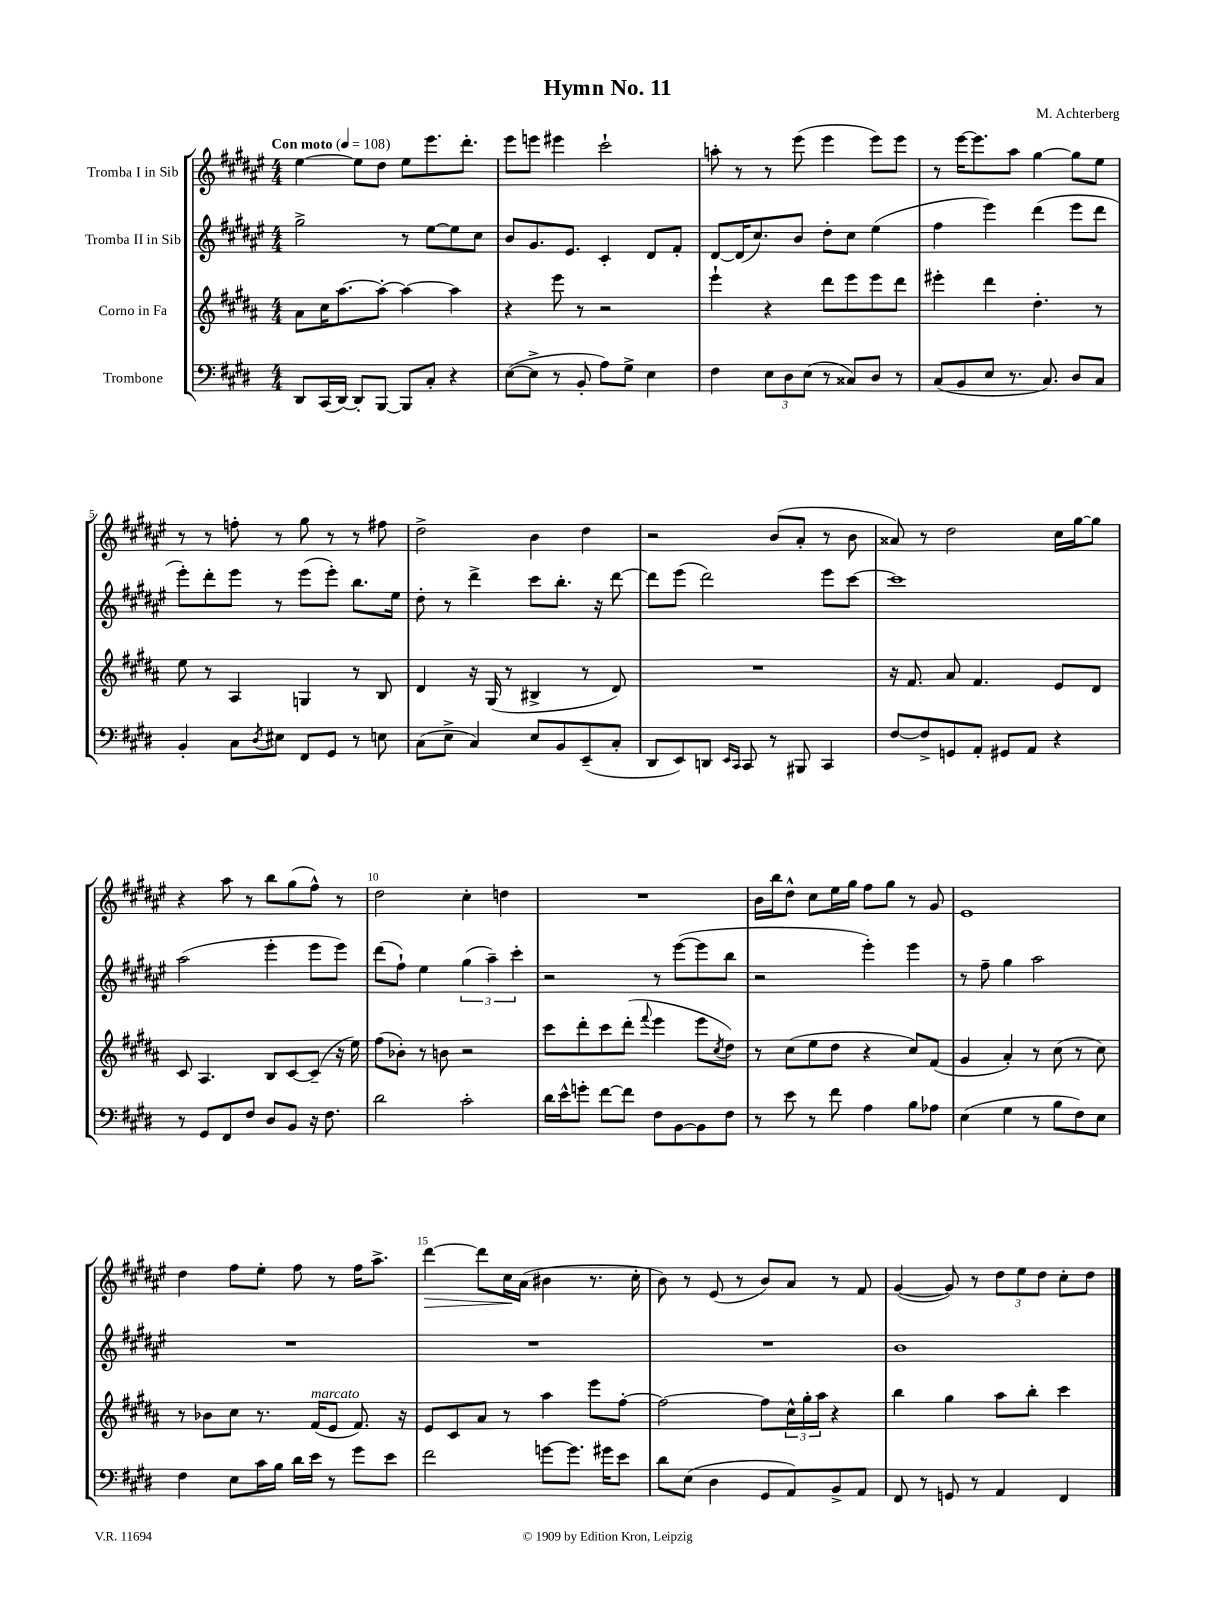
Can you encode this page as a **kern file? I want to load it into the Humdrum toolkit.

**kern	**kern	**kern	**kern
*staff4	*staff3	*staff2	*staff1
*clefF4	*clefG2	*clefG2	*clefG2
*k[f#c#g#d#]	*k[f#c#g#d#a#]	*k[f#c#g#d#a#e#]	*k[f#c#g#d#a#e#]
*M4/4	*M4/4	*M4/4	*M4/4
*MM108	*MM108	*MM108	*MM108
8DD#/L	8a#\L	2gg#^\	[4ee#\
(16CC#/L	16cc#\K	.	.
[16DD#/JJ)	[8.aa#\	.	.
8DD#'/]L	.	.	8ee#\]L
[8BBB/J	8aa#'\_J	.	8dd#\J
8BBB/]L	4aa#\_	8r	8ee#\L
8C#'/J	.	[8ee#\L	8.eee#\
4r	4aa#\]	8ee#\]	.
.	.	.	8.ddd#'\J
.	.	8cc#\J	.
=	=	=	=
([8E\L	4r	8b/L	8eee#\L
8E^\]J	.	8.g#/	8eee\J
8r	8eee\	.	4eee#\
.	.	8.e#/J	.
8BB'/	8r	.	.
8A\L)	2r	4c#'/	2ccc#`\
8G#^\J	.	.	.
4E\	.	8d#/L	.
.	.	8f#'/J	.
=	=	=	=
4F#\	4eee`\	[8d#/L	8aa'\
.	.	(16d#/]K	8r
.	.	8.cc#/)	.
12E\L	4r	.	8r
12D#\	.	.	.
.	.	8b/J	(8eee#\
(12E\J	.	.	.
8r	8ddd#\L	8dd#'\L	4eee#\
8C##/L)	8eee\	8cc#\J	.
8D#/J	8eee\	(4ee#\	8eee#\L)
8r	8ddd#\J	.	8eee#\J
=	=	=	=
(8C#/L	4eee#'\	4ff#\	8r
8BB/	.	.	[16eee#\LK
.	.	.	8.eee#\]
8E/J	4ddd#\	4eee#\)	.
8.r	.	.	8aa#\J
.	4.dd#'\	(4ddd#\	[4gg#\
8.C#/)	.	.	.
8D#/L	.	8eee#\L	8gg#\]L
8C#/J	8r	8ddd#\J	8ee#\J
=	=	=	=
4BB'/	8ee\	8eee#'\L)	8r
.	8r	8ddd#'\	8r
8C#\L	4A#/	8eee#\J	8ff'\
8qD#/	.	.	.
8E#\J	.	8r	8r
8FF#/L	4G/	(8eee#\L	8gg#\
8GG#/J	.	8eee#'\J)	8r
8r	8r	8.bb\L	8r
8E\	8B/	.	8ff#\
.	.	16ee#\Jk	.
=	=	=	=
(8C#\L	4d#/	8dd#'\	2dd#^\
8E^\J	.	8r	.
4C#/)	16r	4ddd#^\	.
.	(16G#/	.	.
.	8r	.	.
8E/L	4B#^/	8ccc#\L	4b\
8BB/	.	8.bb'\J	.
(8EE~/	8r	.	4dd#\
.	.	16r	.
8C#'/J	8d#/)	[8ddd#\	.
=	=	=	=
8DD#/L	1r	8ddd#\]L	2r
8EE/)	.	(8eee#\J	.
8DD/J	.	2ddd#\)	.
16qqEE/LL	.	.	.
16qqCC#/JJ	.	.	.
8CC#/	.	.	.
8r	.	.	(8b/L
8BBB#/	.	.	8a#'/J
4CC#/	.	8eee#\L	8r
.	.	[8ccc#\J	8b\
=	=	=	=
[8F#/L	16r	1ccc#]	8a##/)
.	8.f#/	.	.
8F#^/]	.	.	8r
8GG/	8a#/	.	2dd#\
8AA'/J	4.f#/	.	.
8GG#/L	.	.	.
8AA/J	.	.	.
4r	8e/L	.	16cc#\LL
.	.	.	[16gg#\J
.	8d#/J	.	8gg#\]J
=	=	=	=
8r	8c#/	(2aa#\	4r
8GG#/L	4.A#/	.	.
8FF#/	.	.	8aa#\
8F#/J	.	.	8r
8D#/L	8B/L	4eee#'\	8bb\L
8BB/J	[8c#/	.	(8gg#\
16r	(8c#~/]J	8eee#\L	8ff#^^\J)
8.F#\	.	.	.
.	16r	8eee#\J)	8r
.	16ee\)	.	.
=	=	=	=
2d#\	(8ff#\L	(8ddd#\L	2dd#\
.	8b-'\J)	8ff#`\J)	.
.	8r	4ee#\	.
.	8b\	.	.
2c#'\	2r	(6gg#\	4cc#'\
.	.	6aa#~\)	.
.	.	.	4dd\
.	.	6ccc#'\	.
=	=	=	=
16d#\LL	8ccc#\L	2r	1r
16e^^\J	.	.	.
8g'\J	8ddd#'\	.	.
[8f#\L	8ccc#\	.	.
8f#\]J	(8ddd#'\J	.	.
.	8qqfff#/	.	.
8F#\L	4eee\	8r	.
[8BB\	.	([8eee#\L	.
8BB\]	8eee\L	8eee#\]	.
.	8qcc#/	.	.
8F#\J	8dd#\J)	8bb\J	.
=	=	=	=
8r	8r	2r	16b\LL
.	.	.	16bb\J
8e\	(8cc#\L	.	8dd#^^\J
8r	8ee\	.	8cc#\L
8f#\	8dd#\J	.	16ee#\L
.	.	.	16gg#\JJ
4A\	4r	4eee#'\)	8ff#\L
.	.	.	8gg#\J
8B\L	8cc#/L)	4eee#\	8r
8A-\J	(8f#/J	.	8g#/
=	=	=	=
(4E\	4g#/	8r	1e#
.	.	8ff#~\	.
4G#\	4a#'/)	4gg#\	.
8r	8r	2aa#\	.
8B\L	(8cc#\	.	.
8F#\)	8r	.	.
8E\J	8cc#\)	.	.
=	=	=	=
4F#\	8r	1r	4dd#\
.	8b-\L	.	.
8E\L	8cc#\J	.	8ff#\L
16c#\L	8.r	.	8ee#'\J
16B\JJ	.	.	.
16d#\LL	.	.	8ff#\
16e\JJ	(16f#/LK	.	.
8r	8e/J	.	8r
8g#\L	8.f#/)	.	16ff#\LK
.	.	.	8.aa#^\J
8e\J	.	.	.
.	16r	.	.
=	=	=	=
2f#\	8e/L	1r	[4ddd#\
.	8c#/	.	.
.	8a#/J	.	8ddd#\]L
.	8r	.	16cc#\L
.	.	.	(16a#\JJ
[8g\L	4aa#\	.	4b#\
8.g\]J	.	.	.
.	8eee\L	.	8.r
16g#\LK	.	.	.
8e\J	[8ff#'\J	.	.
.	.	.	16cc#'\
=	=	=	=
8d#\L	2ff#\_	1r	8b\)
(8E\J	.	.	8r
4D#\	.	.	(8e#/
.	.	.	8r
8GG#/L	8ff#\]L	.	8b/L)
8AA/)	24cc#^^\L	.	8a#/J
.	24gg#'\	.	.
.	24aa#\JJ	.	.
8BB^/	4r	.	8r
8AA/J	.	.	8f#/
=	=	=	=
8FF#/	4bb\	1b	([4g#/
8r	.	.	.
8GG/	4gg#\	.	8g#/])
8r	.	.	8r
4AA/	8aa#\L	.	12dd#\L
.	.	.	12ee#\
.	8bb'\J	.	.
.	.	.	12dd#\J
4FF#/	4ccc#\	.	8cc#'\L
.	.	.	8dd#\J
==	==	==	==
*-	*-	*-	*-
